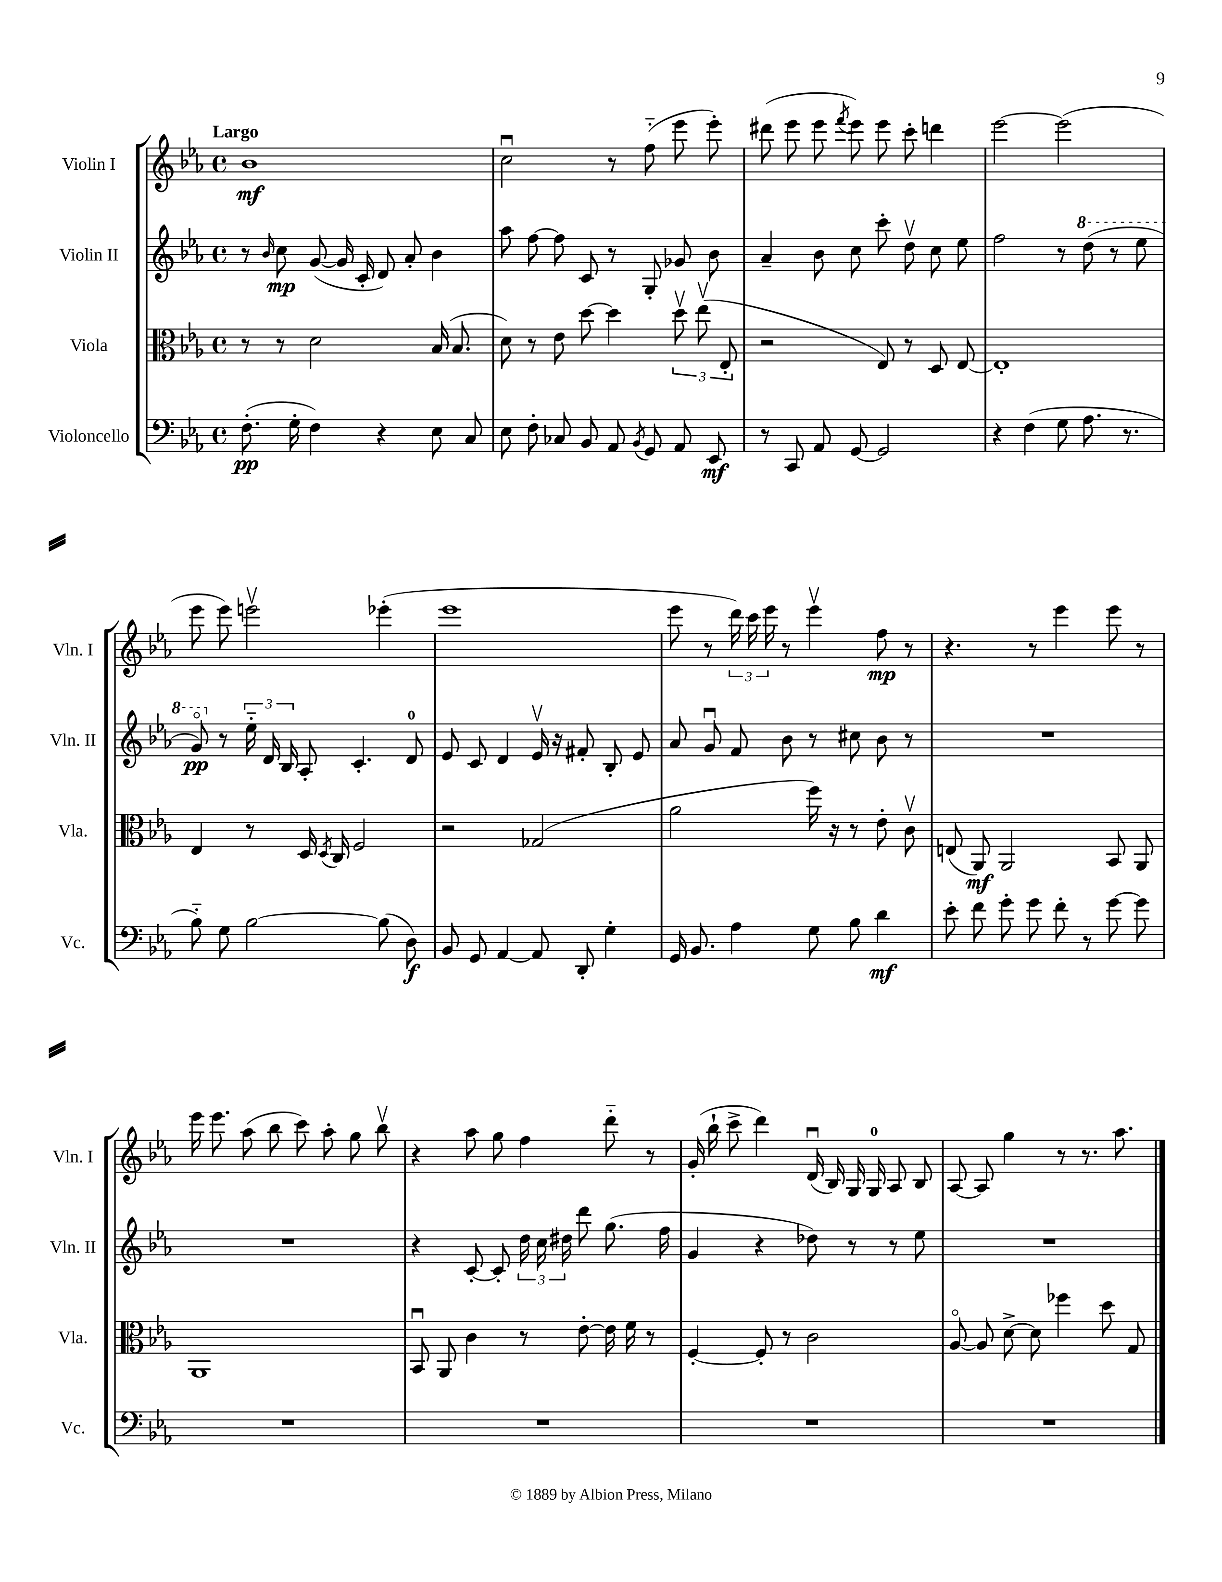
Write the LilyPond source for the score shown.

<<
\new StaffGroup <<
\new Staff = "s0" \with { instrumentName = "Violin I" shortInstrumentName = "Vln. I" } {
    \clef treble \key ees \major \defaultTimeSignature \time 4/4 \tempo "Largo"
    \autoBeamOff bes'1\mf |
    c''2\downbow r8 f''8-_( ees'''8 ees'''8-.) |
    dis'''8( ees'''8 ees'''8 \acciaccatura { f'''8 } ees'''8) ees'''8 c'''8-. d'''4 |
    ees'''2~ ees'''2( |
    ees'''8 ees'''8) e'''2\upbow ees'''4-.( |
    ees'''1 |
    ees'''8 r8 \tuplet 3/2 { d'''16) c'''16 ees'''16 } r8 ees'''4\upbow f''8\mp r8 |
    r4. r8 ees'''4 ees'''8 r8 |
    ees'''16 ees'''8. aes''8( bes''8 c'''8) aes''8-. g''8 bes''8\upbow |
    r4 aes''8 g''8 f''4 d'''8-_ r8 |
    g'16-.( bes''16-! c'''8-> d'''4) d'16\downbow( bes16) g16 g16-0 aes8 bes8 |
    aes8~ aes8 g''4 r8 r8. aes''8. \bar "|." |
}
\new Staff = "s1" \with { instrumentName = "Violin II" shortInstrumentName = "Vln. II" } {
    \clef treble \key ees \major \defaultTimeSignature \time 4/4
    \autoBeamOff r8 \grace { bes'16 } c''8\mp g'8~( g'16 c'16-. d'8) aes'8-. bes'4 |
    aes''8 f''8~ f''8 c'8 r8 g8-. ges'8 bes'8 |
    aes'4-- bes'8 c''8 c'''8-. d''8\upbow c''8 ees''8 |
    f''2 r8 \ottava #1 d'''8( r8 ees'''8 |
    g''8\flageolet\pp) \ottava #0 r8 \tuplet 3/2 { ees''16-_ d'16 bes16 } aes8-. c'4.-. d'8-0 |
    ees'8 c'8 d'4 ees'16\upbow r16 fis'8-. bes8-. ees'8 |
    aes'8 g'8\downbow f'8 bes'8 r8 cis''8 bes'8 r8 |
    R1 |
    R1 |
    r4 c'8~-. c'8-. \tuplet 3/2 { d''16 c''16 dis''16 } d'''8 g''8.( f''16 |
    g'4 r4 des''8) r8 r8 ees''8 |
    R1 \bar "|." |
}
\new Staff = "s2" \with { instrumentName = "Viola" shortInstrumentName = "Vla." } {
    \clef alto \key ees \major \defaultTimeSignature \time 4/4
    \autoBeamOff r8 r8 d'2 bes16( bes8. |
    d'8) r8 ees'8 d''8~ d''4 \tuplet 3/2 { d''8\upbow ees''8\upbow( ees8-. } |
    r2 ees8) r8 d8 ees8~ |
    ees1-. |
    ees4 r8 d16 \acciaccatura { d8 } c16 f2 |
    r2 ges2( |
    aes'2 f''16) r16 r8 ees'8-. c'8\upbow |
    e8( aes,8\mf) aes,2 bes,8 aes,8 |
    aes,1 |
    bes,8\downbow aes,8 c'4 r8 ees'8~-. ees'16 f'16 r8 |
    f4~-. f8-. r8 c'2 |
    aes8~\flageolet aes8 d'8~-> d'8 fes''4 d''8 g8 \bar "|." |
}
\new Staff = "s3" \with { instrumentName = "Violoncello" shortInstrumentName = "Vc." } {
    \clef bass \key ees \major \defaultTimeSignature \time 4/4
    \autoBeamOff f8.-.\pp( g16-. f4) r4 ees8 c8 |
    ees8 f8-. ces8 bes,8 aes,8 \acciaccatura { bes,8 } g,8 aes,8 ees,8\mf |
    r8 c,8 aes,8 g,8~ g,2 |
    r4 f4( g8 aes8. r8. |
    bes8-_) g8 bes2~ bes8( d8\f) |
    bes,8 g,8 aes,4~ aes,8 d,8-. g4-. |
    g,16 bes,8. aes4 g8 bes8 d'4\mf |
    ees'8-. f'8 g'8-. g'8 f'8-. r8 g'8~ g'8 |
    R1 |
    R1 |
    R1 |
    R1 \bar "|." |
}
>>
>>
\layout { \context { \Score \remove "Bar_number_engraver" } }
